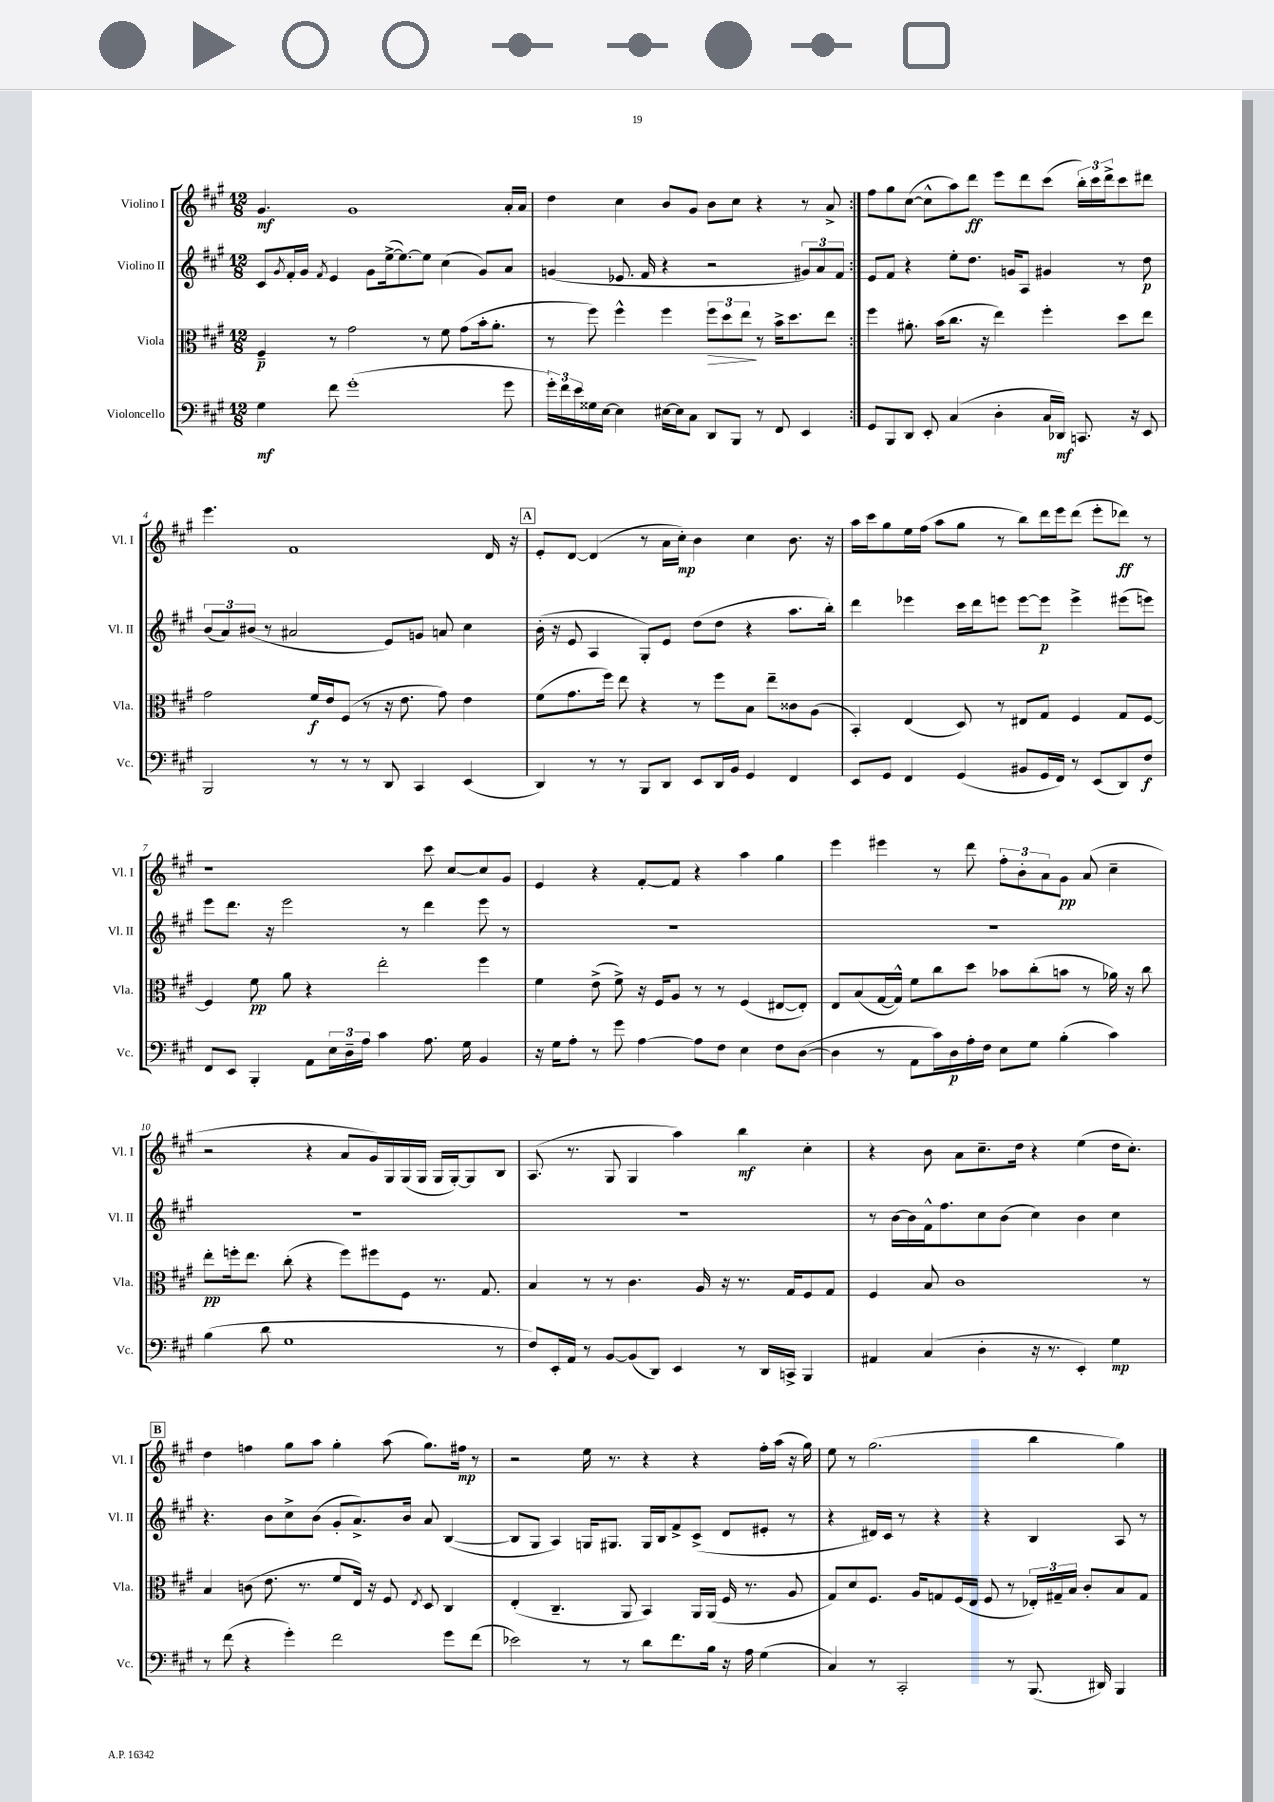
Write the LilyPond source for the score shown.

<<
\new StaffGroup <<
\new Staff = "s0" \with { instrumentName = "Violino I" shortInstrumentName = "Vl. I" } {
    \clef treble \key a \major \numericTimeSignature \time 12/8
    \repeat volta 2 { gis'4.\mf gis'1 a'16-. a'16 |
    d''4 cis''4 b'8 gis'8 b'8 cis''8 r4 r8 a'8-> | }
    fis''8 gis''8 cis''8~( cis''8-^ a''8) d'''8\ff e'''8 d'''8 cis'''8( \tuplet 3/2 { b''16-.) cis'''16 d'''16-> } cis'''8 dis'''8 |
    e'''4. fis'1 d'16 r16 |
    \mark \markup { \box "A" } e'8-. d'8~ d'4( r8 a'16 cis''16-.\mp) b'4 cis''4 b'8. r16 |
    a''16 cis'''16 gis''8 e''16 fis''16( a''8 gis''8 r8 b''8) d'''16 e'''16 d'''8( e'''8-. des'''8\ff) r8 |
    r1 cis'''8 cis''8~ cis''8 gis'8 |
    e'4 r4 fis'8~-. fis'8 r4 a''4 gis''4 |
    e'''4 eis'''4 r8 d'''8 \tuplet 3/2 { fis''8-. b'8-. a'8 } gis'8\pp a'8( cis''4-- |
    r2 r4 a'8 gis'16) gis16 gis16( gis16 gis16 gis16~-.) gis8 b8 |
    a8.( r8. gis8 gis4 a''4) b''4\mf cis''4-. |
    r4 b'8 a'8 cis''8.-- d''16 r4 e''4( d''16 cis''8.-.) |
    \mark \markup { \box "B" } d''4 f''4 gis''8 a''8 gis''4-. a''8( gis''8.) fis''16\mp r8 |
    r2 e''16 r8. r4 r4 fis''16-. a''16( r16 gis''16) |
    e''8 r8 gis''2.( b''4 gis''4) \bar "|." |
}
\new Staff = "s1" \with { instrumentName = "Violino II" shortInstrumentName = "Vl. II" } {
    \clef treble \key a \major \numericTimeSignature \time 12/8
    \repeat volta 2 { cis'8 \acciaccatura { gis'8 } fis'16-. gis'16 \acciaccatura { fis'8 } e'4 gis'8 e''16~->( e''8.~) e''8 cis''4( gis'8) a'8 |
    g'4( ees'8. fis'16 r4 r2 \tuplet 3/2 { gis'8) a'8 fis'8 } | }
    e'8 fis'8 r4 e''8-. d''8. g'16 a8 gis'4 r8 d''8\p |
    \tuplet 3/2 { b'8( a'8) bis'8( } r8 ais'2 e'8) g'8 a'8 cis''4 |
    \mark \markup { \box "A" } b'16-.( r16 e'8 a4 gis8-.) e'8 d''8( d''8 r4 a''8. b''16-.) |
    d'''4 ees'''4 cis'''16 d'''16 e'''8 e'''8~ e'''8\p e'''4-> eis'''8( e'''8) |
    e'''8 d'''8. r16 e'''2 r8 d'''4 e'''8 r8 |
    R1. |
    R1. |
    R1. |
    R1. |
    r8 b'16~ b'16 fis'16-^ fis''8. cis''8 b'8( cis''4) b'4 cis''4 |
    \mark \markup { \box "B" } r4. b'8 cis''8-> b'8( gis'8-. a'8.->) b'16 a'8 b4~( |
    b8 gis8 a4) g16 gis8. gis16 b16 fis'8-> cis'8->( d'8 eis'8-. r8 |
    r4 dis'16) cis'16 r8 r4 r4 b4 a8 r8 \bar "|." |
}
\new Staff = "s2" \with { instrumentName = "Viola" shortInstrumentName = "Vla." } {
    \clef alto \key a \major \numericTimeSignature \time 12/8
    \repeat volta 2 { fis4--\p r8 gis'2 r8 fis'8 gis'8( b'16-. a'8.-. |
    r8 fis''8) fis''4-^ fis''4 \tuplet 3/2 { fis''8\> d''8 e''8\! } r8 b'16-> d''8. e''8 | }
    fis''4 ais'8.-. b'16( cis''8. r16 e''4) fis''4-. d''8 e''8 |
    gis'2 fis'16\f e'16 fis8( r8 r16 e'8. gis'8) e'4 |
    \mark \markup { \box "A" } fis'8( gis'8. fis''16) e''8 r4 r8 fis''8 b8 e''8-- cisis'8 a8( |
    b,4-.) e4( d8) r8 eis8 gis8 fis4 gis8 fis8~ |
    fis4 fis'8\pp a'8 r4 e''2-. fis''4 |
    fis'4 e'8->( fis'8->) r16 fis16 a8 r8 r8 fis4( eis8~ eis8-.) |
    e8 b8( gis16~ gis16-^) fis'8 cis''8 d''8 bes'8 cis''8-.( b'8 r8 aes'16) r16 cis''8 |
    e''8-.\pp f''16-. e''8. cis''8-.( r4 f''8) fis''8 fis8 r8. gis8. |
    b4 r8 r8 cis'4. a16 r16 r8. gis16 fis8 gis8 |
    fis4 b8 cis'1 r8 |
    \mark \markup { \box "B" } b4 c'8( e'8. r8. fis'8 e16) r16 fis8 \acciaccatura { e8 } d8 cis4 |
    e4-.( cis4.-- a,8 b,4) a,16 a,16( fis16 r8. a8 |
    gis8) d'8 fis8. a16 g8 fis16( e16 fis8 r8 \tuplet 3/2 { ees16-.) gis16-- b16 } cis'8-. b8 gis8 \bar "|." |
}
\new Staff = "s3" \with { instrumentName = "Violoncello" shortInstrumentName = "Vc." } {
    \clef bass \key a \major \numericTimeSignature \time 12/8
    \repeat volta 2 { gis4\mf fis'8 gis'1-.( gis'8 |
    \tuplet 3/2 { gis'16-.) fis'16 e'16 } gisis16 e16~ e4 eis16~ eis16 cis8 d,8 b,,8 r8 fis,8 e,4 | }
    gis,8 b,,8 d,8 e,8-. cis4( d4-. cis16 des,16\mf) c,8. r16 e,8 |
    b,,2 r8 r8 r8 d,8 cis,4 e,4( |
    \mark \markup { \box "A" } d,4) r8 r8 b,,8 d,8 e,8 d,16 b,16 gis,4 fis,4 |
    e,8 gis,8 fis,4 gis,4( bis,8 gis,16 fis,16) r8 e,8( d,8) fis8\f |
    fis,8 e,8 b,,4-. a,8 \tuplet 3/2 { e16 d16-- a16 } cis'4 a8. gis16 b,4 |
    r16 gis16 a8-. r8 gis'8 a4~ a8 fis8 e4 fis8 d8~( |
    d4 r8 a,8 cis'16) d16\p a16-. fis16 e8 gis8 b4-.( cis'4) |
    b4( d'8 gis1 r8 |
    fis8) e,16-. a,16 r8 b,8~ b,8( d,8) e,4 r8 d,16 c,16-> b,,4 |
    ais,4 cis4( d4-. r16 r8. e,4-.) gis4\mp |
    \mark \markup { \box "B" } r8 fis'8( r4 gis'4-.) fis'2 gis'8 fis'8( |
    ees'2) r8 r8 d'8 fis'8. b16 r16 a16 gis4( |
    cis4) r8 cis,2-. r8 b,,8.( dis,16) b,,4 \bar "|." |
}
>>
>>
